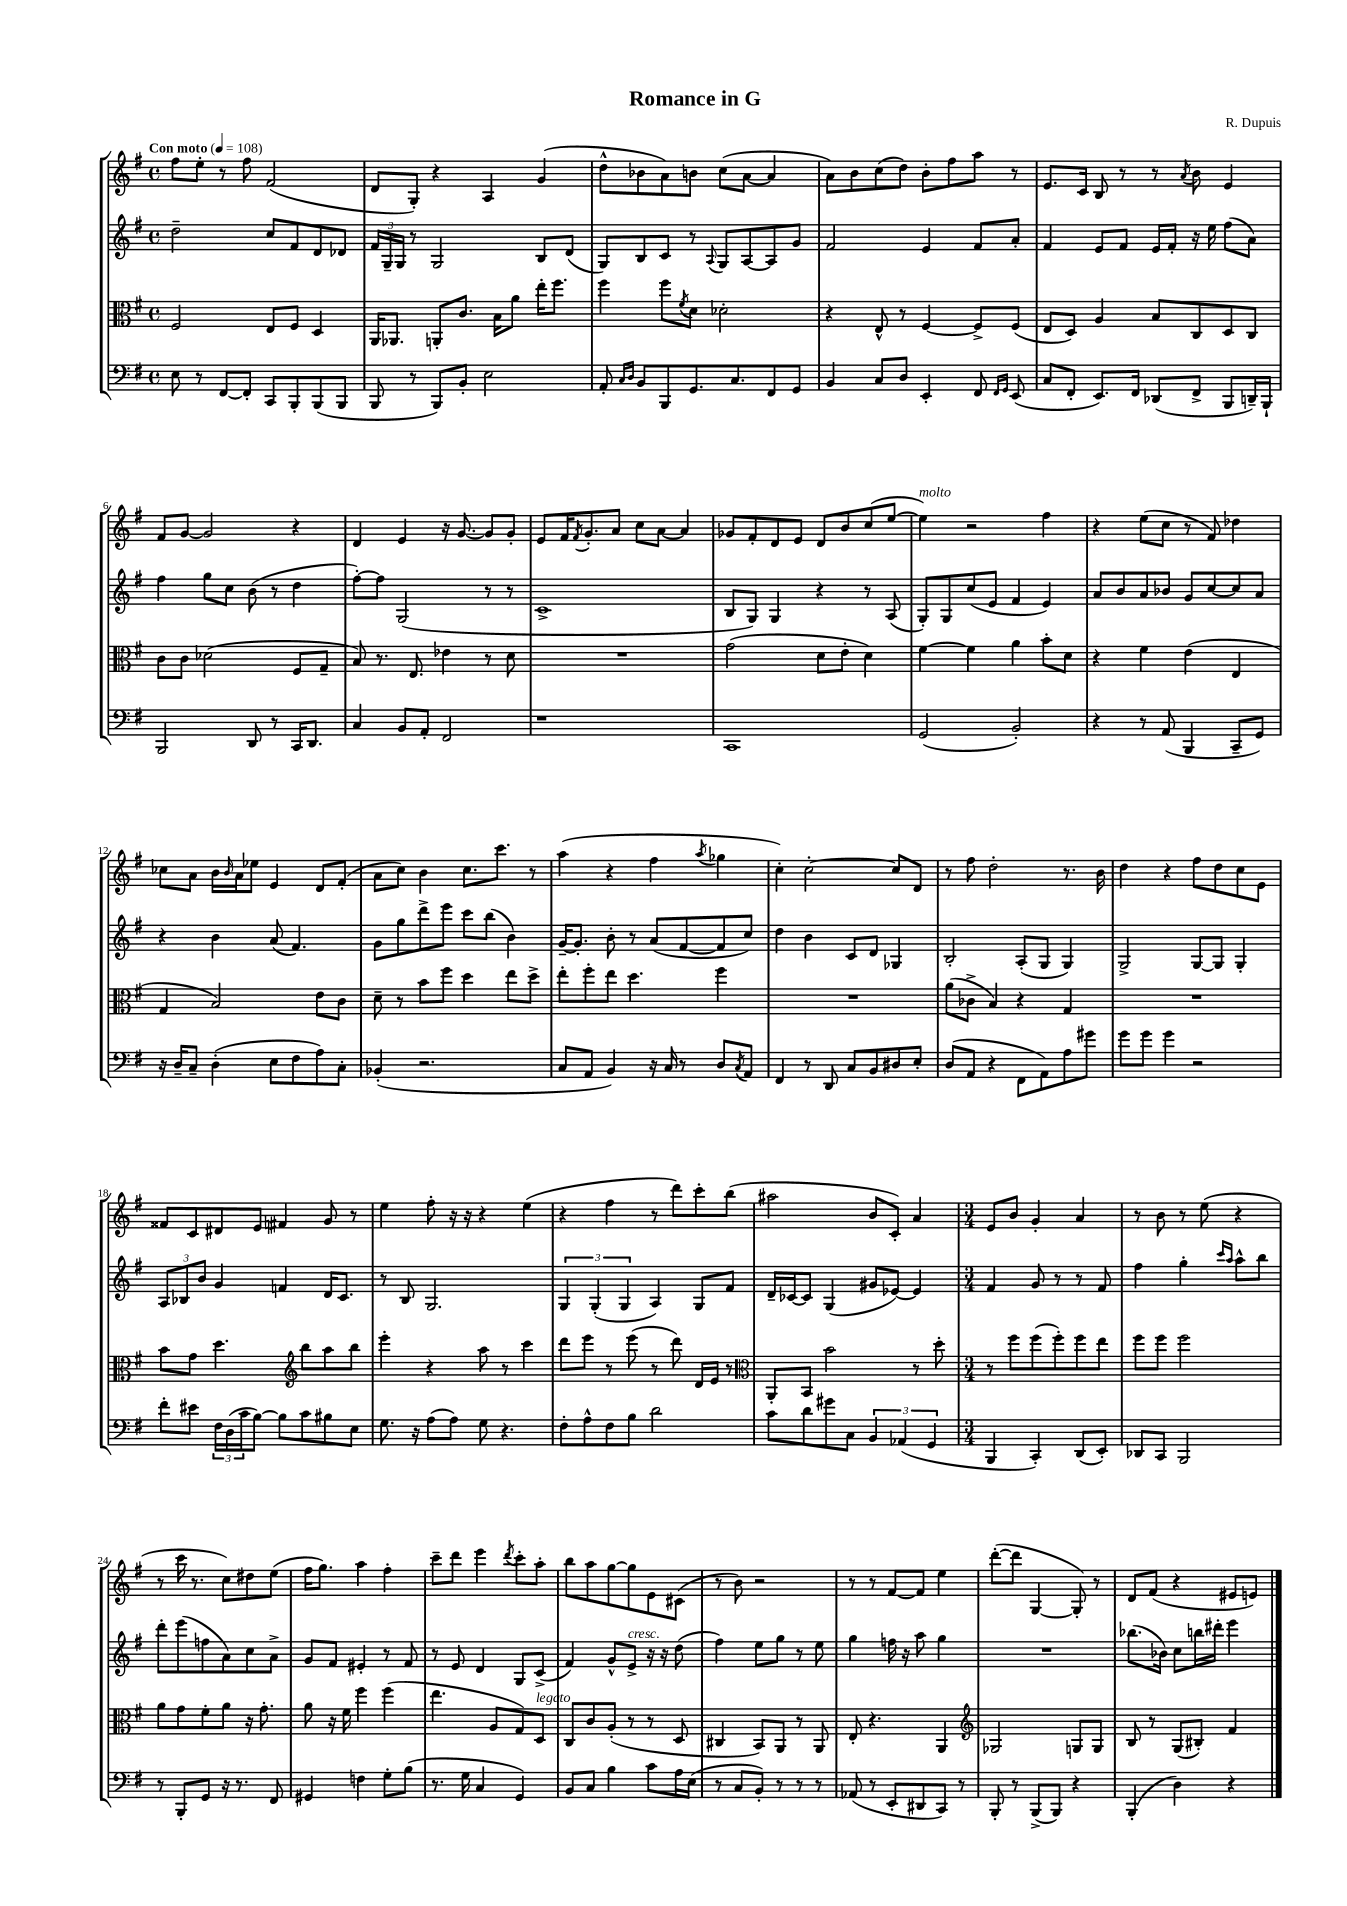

**kern	**kern	**kern	**kern
*part4	*part3	*part2	*part1
*staff4	*staff3	*staff2	*staff1
*clefF4	*clefC3	*clefG2	*clefG2
*k[f#]	*k[f#]	*k[f#]	*k[f#]
*M4/4	*M4/4	*M4/4	*M4/4
*met(c)	*met(c)	*met(c)	*met(c)
*MM108	*MM108	*MM108	*MM108
=1	=1	=1	=1
!	!	!	!LO:TX:a:B:t=Con moto
8E\	2F#/	2dd~\	8ff#\L
8r	.	.	8ee'\J
[8FF#/L	.	.	8r
8FF#'/J]	.	.	8ff#\
8CC/L	8E/L	8cc/L	(2f#/
8BBB'/	8F#/J	8f#/	.
(8BBB/	4D/	8d/	.
8BBB/J	.	8d-X/J	.
=2	=2	=2	=2
8BBB/	16AA/KL	24f#/LL	8d/L
.	.	24G~/	.
.	8.AA-X/J	.	.
.	.	24G/JJ	.
8r	.	8r	8G'/J)
8BBB/L)	8AAn'/L	2G/	4r
8BB'/J	8.c/J	.	.
2E\	.	.	4A/
.	16B\KL	.	.
.	8a\J	.	.
.	16ee'\KL	8B/L	(4g/
.	8.ff#\J	.	.
.	.	(8d/J	.
=3	=3	=3	=3
8AA'/	4ff#\	8G/L)	8dd^^\L
16qqC/LL	.	.	.
16qqD/JJ	.	.	.
8BB/L	.	8B/	8b-X\
8BBB/	8ff#\L	8c/J	8a\)
.	8qf#/	.	.
8.GG/	8d\J	8r	8bn\J
.	.	8qqA/	.
.	2d-X'\	8G/L	(8cc\L
8.C/	.	.	.
.	.	[8A/	[8a\J
8FF#/	.	8A/]	4a/]
8GG/J	.	8g/J	.
=4	=4	=4	=4
4BB/	4r	2f#/	8a\L)
.	.	.	8b\
8C/L	8E^^/	.	(8cc\
8D/J	8r	.	8dd\J)
4EE'/	[4F#/	4e/	8b'\L
.	.	.	8ff#\
8FF#/	8F#^/L]	8f#/L	8aa\J
16qqFF#/LL	.	.	.
16qqGG/JJ	.	.	.
(8EE/	(8F#/J	8a'/J	8r
=5	=5	=5	=5
8C/L	8E/L	4f#/	8.e/L
8FF#'/J	8D/J)	.	.
.	.	.	16c/Jk
8.EE/L)	4A/	8e/L	8B/
.	.	8f#/J	8r
16FF#/Jk	.	.	.
(8DD-X/L	8B/L	16e/LL	8r
.	.	16f#'/JJ	.
.	.	.	8qa/
8FF#^/J	8C/	16r	8b\
.	.	16ee\	.
8BBB/L	8D/	(8ff#\L	4e/
16DDn~/L)	8C/J	8a\J)	.
16BBB`/JJ	.	.	.
!!LO:LB:g=z
=6	=6	=6	=6
2BBB/	8c\L	4ff#\	8f#/L
.	8c\J	.	[8g/J
.	(2d-X\	8gg\L	2g/]
.	.	8cc\J	.
8DD/	.	(8b\	.
8r	.	8r	.
16CC/KL	8F#/L	4dd\	4r
8.DD/J	.	.	.
.	8G~/J	.	.
=7	=7	=7	=7
4C/	8B/)	[8ff#'\L)	4d/
.	8.r	8ff#\J]	.
8BB/L	.	(2G/	4e/
.	8.E/	.	.
8AA'/J	.	.	.
2FF#/	4e-X\	.	16r
.	.	.	[8.g/
.	8r	8r	8g/L]
.	8d\	8r	8g'/J
=8	=8	=8	=8
1r	1r	1c^	8e/L
.	.	.	16f#/K
.	.	.	8qf#/
.	.	.	8.g'/
.	.	.	8a/J
.	.	.	8cc\L
.	.	.	[8a\J
.	.	.	4a/]
=9	=9	=9	=9
1CC	(2g\	8B/L	8g-X/L
.	.	8G/J)	8f#'/
.	.	4G/	8d/
.	.	.	8e/J
.	8d\L	4r	8d/L
.	8e'\J	.	8b/
.	4d\)	8r	(8cc/
.	.	(8A/	[8ee/J
=10	=10	=10	=10
!	!	!	!LO:TX:a:i:t=molto
(2GG/	[4f#\	8G'/L)	4ee\])
.	.	8G/	.
.	4f#\]	(8cc/	2r
.	.	8e/J	.
2BB'/)	4a\	4f#/	.
.	8b'\L	4e/)	4ff#\
.	8d\J	.	.
=11	=11	=11	=11
4r	4r	8a/L	4r
.	.	8b/	.
8r	4f#\	8a/	(8ee\L
(8AA/	.	8b-X/J	8cc\J
4BBB/	(4e\	8g/L	8r
.	.	[8cc/	8f#/)
8CC~/L	4E/	8cc/]	4dd-X\
8GG/J)	.	8a/J	.
!!LO:LB:g=z
=12	=12	=12	=12
16r	4G/	4r	8cc-X\L
16D~/KL	.	.	.
8C~/J	.	.	8a\J
(4D'\	2B/)	4b\	16b\LL
.	.	.	16qqb/
.	.	.	16a\J
.	.	.	8ee-X\J
8E\L	.	(8a/	4e/
8F#\	.	4.f#/)	.
8A\)	8e\L	.	8d/L
8C'\J	8c\J	.	(8f#'/J
=13	=13	=13	=13
(4BB-X'/	8d~\	8g\L	8a\L
.	8r	8gg\	8cc\J)
2.r	8b\L	8ddd^\	4b\
.	8ff#\J	8eee\J	.
.	4dd\	8ccc\L	8.cc\L
.	.	(8bb\J	.
.	.	.	8.ccc\J
.	8ee\L	4b\)	.
.	8dd^\J	.	8r
=14	=14	=14	=14
8C/L	8ee'\L	[16g~/KL	(4aa\
.	.	8.g'/J]	.
8AA/J	8ff#'\	.	.
4BB/)	8ee\J	8b'\	4r
.	4.dd\	8r	.
16r	.	(8a/L	4ff#\
16C/	.	.	.
8r	.	[8f#/	.
.	.	.	8qaa/
8D/L	4ff#\	8f#/]	4gg-X\
8qC/	.	.	.
8AA/J	.	8cc/J)	.
=15	=15	=15	=15
4FF#/	1r	4dd\	4cc'\)
8r	.	4b\	[2cc'\
8DD/	.	.	.
8C/L	.	8c/L	.
8BB/	.	8d/J	.
8D#X/	.	4G-X/	8cc/L]
8E'/J	.	.	8d/J
=16	=16	=16	=16
(8D/L	(8a\L	2B'/	8r
8AA/J	8c-X^\J	.	8ff#\
4r	4B/)	.	2dd'\
8FF#\L	4r	(8A'/L	.
8AA\)	.	8G/J	.
8A\	4G/	4G/)	8.r
8g#X\J	.	.	.
.	.	.	16b\
=17	=17	=17	=17
8g\L	1r	2G^/	4dd\
8g\J	.	.	.
4g\	.	.	4r
2r	.	[8G/L	8ff#\L
.	.	8G/J]	8dd\
.	.	4G'/	8cc\
.	.	.	8e\J
!!LO:LB:g=z
=18	=18	=18	=18
8f#'\L	8b\L	12A/L	8f##X/L
.	.	12B-X/	.
8e#X\J	8g\J	.	8c/
.	.	12b/J	.
24F#\LL	4.dd\	4g/	8d#X/
(24D\	.	.	.
24c\J	.	.	.
[8B\J)	.	.	8e/J
8B\L]	.	4fn/	4f#X/
*	*clefG2	*	*
8c\	8bb\L	.	.
8B#X\	8aa\	16d/KL	8g/
.	.	8.c/J	.
8E\J	8bb\J	.	8r
=19	=19	=19	=19
8.G\	4eee'\	8r	4ee\
.	.	8B/	.
16r	.	.	.
(8A\L	4r	2.G/	8ff#'\
8A\J)	.	.	16r
.	.	.	16r
8G\	8aa\	.	4r
4.r	8r	.	.
.	4ccc\	.	(4ee\
=20	=20	=20	=20
8F#'\L	8ddd\L	6G/	4r
8A^^\	8eee\J	.	.
.	.	(6G'/	.
8F#\	8r	.	4ff#\
.	.	6G/	.
8B\J	(8eee\	.	.
2d\	8r	4A/)	8r
.	8ddd\)	.	8ddd\L)
.	16d/LL	8G/L	8ccc'\
.	16e/JJ	.	.
.	8r	8f#/J	(8bb\J
=21	=21	=21	=21
*	*clefC3	*	*
8c\L	8AA'/L	16d~/LL	2aa#X\
.	.	[16c-X/J	.
8d\	8BB/J	8c-/J]	.
8g#X\	2b\	(4G/	.
8C\J	.	.	.
6BB/	.	8g#X/L	8b/L
.	.	[8e-X/J)	8c'/J)
(6AA-X/	.	.	.
.	8r	4e-/]	4a/
6GG/	.	.	.
.	8dd'\	.	.
=22	=22	=22	=22
*M3/4	*M3/4	*M3/4	*M3/4
4BBB/	8r	4f#/	8e/L
.	8ff#\L	.	8b/J
4CC'/)	(8ff#\	8g/	4g'/
.	8ff#'\)	8r	.
(8DD/L	8ff#\	8r	4a/
8EE'/J)	8ee\J	8f#/	.
=23	=23	=23	=23
8DD-X/L	8ff#\L	4ff#\	8r
8CC/J	8ff#\J	.	8b\
2BBB/	2ff#\	4gg'\	8r
.	.	.	(8ee\
.	.	16qqccc/LL	.
.	.	16qqaa/JJ	.
.	.	8aa^^\L	4r
.	.	8bb\J	.
!!LO:LB:g=z
=24	=24	=24	=24
8r	8a\L	8ddd'\L	8r
8BBB'/L	8g\	(8eee\	16ccc\
.	.	.	8.r
8GG/J	8f#'\	8ffn\	.
16r	8a\J	8a\)	8cc\L)
8.r	.	.	.
.	16r	8cc\	8dd#X\
.	8.g'\	.	.
8FF#/	.	8a^\J	(8ee\J
=25	=25	=25	=25
4GG#X/	8a\	8g/L	16ff#\KL
.	.	.	8.gg\J)
.	16r	8f#/J	.
.	16f#\	.	.
4Fn\	4ff#\	4e#X'/	4aa\
8G'\L	(4ff#\	8r	4ff#'\
(8B\J	.	8f#/	.
=26	=26	=26	=26
8.r	4.ee\	8r	8ccc~\L
.	.	8e/	8ddd\J
16G\	.	.	.
4C/	.	4d/	4eee\
.	8A/L	.	.
.	.	.	8qddd/
4GG/)	8G/)	8G/L	8ccc'\L
!	!LO:TX:a:i:t=legato	!	!
.	8D/J	(8c^/J	8aa'\J
=27	=27	=27	=27
8BB/L	8C/L	4f#/)	8bb\L
8C/J	8c/	.	8aa\
4B\	(8A'/J	8g^^/L	[8gg\
!	!	!LO:TX:a:i:t=cresc.	!
.	8r	8e^/J	8gg\]
8c\L	8r	16r	8e\
.	.	16r	.
16A\L	8D/	(8dd\	(8c#X\J
(16E\JJ	.	.	.
=28	=28	=28	=28
8r	4C#X/	4ff#\)	8r
8C/L	.	.	8b\)
8BB'/J)	8BB/L)	8ee\L	2r
8r	8AA/J	8gg\J	.
8r	8r	8r	.
8r	8AA/	8ee\	.
=29	=29	=29	=29
(8AA-X/	8E'/	4gg\	8r
8r	4.r	.	8r
8EE'/L	.	16ffn\	[8f#/L
.	.	16r	.
8DD#X/	.	8aa\	8f#/J]
8CC/J)	4AA/	4gg\	4ee\
8r	.	.	.
=30	=30	=30	=30
*	*clefG2	*	*
8BBB'/	2G-X/	2.r	([8ddd'\L
8r	.	.	8ddd\J]
(8BBB^/L	.	.	[4G/
8BBB/J)	.	.	.
4r	8Gn/L	.	8G'/])
.	8G/J	.	8r
=31	=31	=31	=31
(4BBB'/	8B/	(8.bb-X\L	8d/L
.	8r	.	(8f#/J
.	.	16b-X\Jk)	.
4D\)	(8G/L	8cc\L	4r
.	8B#X'/J)	16bbn\L	.
.	.	16ddd#X'\JJ	.
4r	4f#/	4eee\	8e#X/L
.	.	.	8en/J)
==	==	==	==
*-	*-	*-	*-
